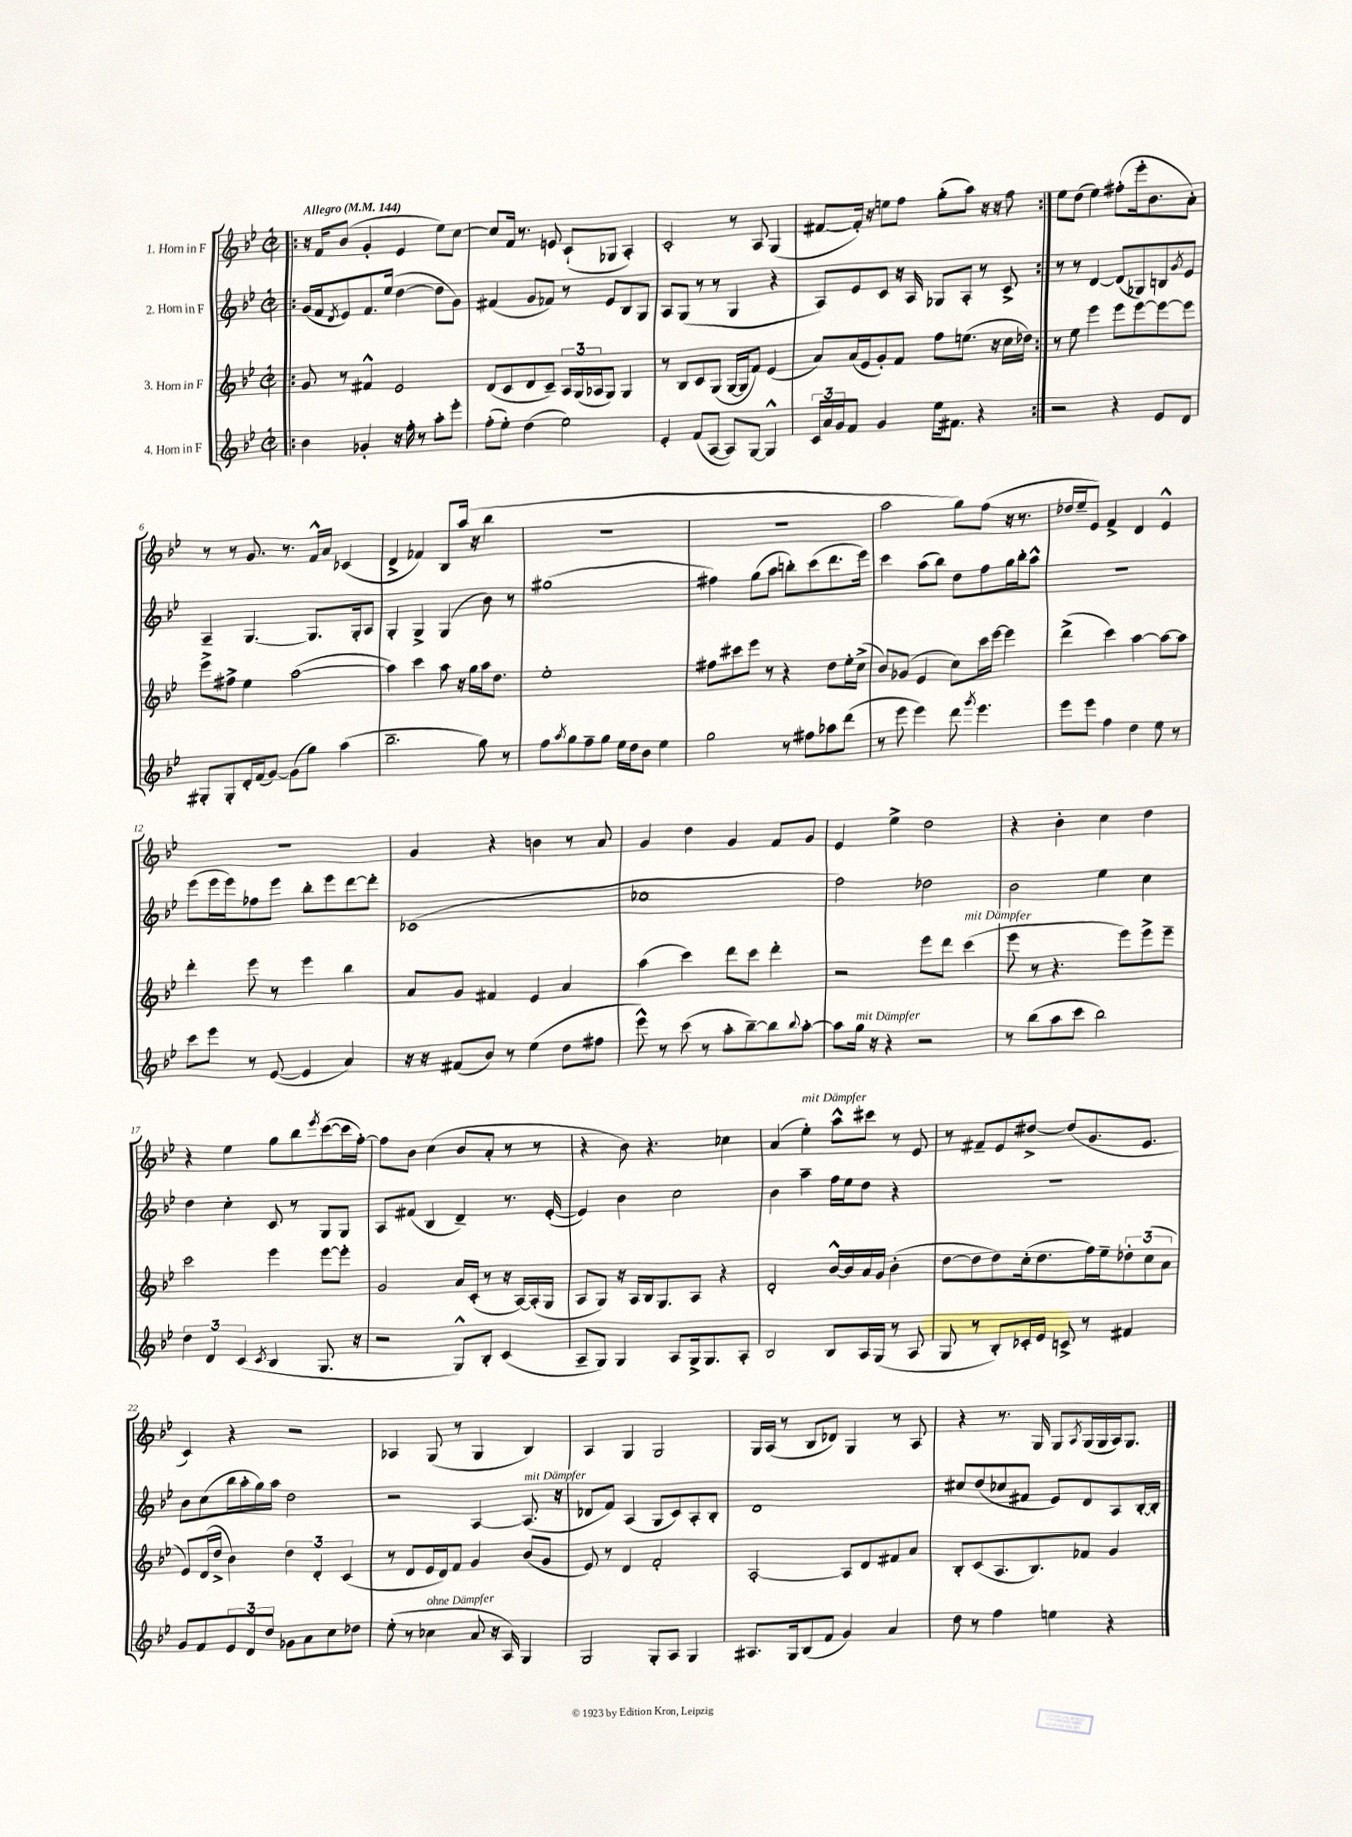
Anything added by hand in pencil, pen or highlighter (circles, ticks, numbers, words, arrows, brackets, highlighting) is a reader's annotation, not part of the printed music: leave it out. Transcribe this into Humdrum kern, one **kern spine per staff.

**kern	**kern	**kern	**kern
*part4	*part3	*part2	*part1
*staff4	*staff3	*staff2	*staff1
*I"4. Horn in F	*I"3. Horn in F	*I"2. Horn in F	*I"1. Horn in F
*clefG2	*clefG2	*clefG2	*clefG2
*k[b-e-]	*k[b-e-]	*k[b-e-]	*k[b-e-]
*M2/2	*M2/2	*M2/2	*M2/2
*met(c|)	*met(c|)	*met(c|)	*met(c|)
*MM144	*MM144	*MM144	*MM144
=1!|:	=1!|:	=1!|:	=1!|:
!	!	!	!LO:TX:a:B:t=Allegro
4b-\	8g/	(16g/LL	16r
.	.	16f/J	16f/KL
.	.	8qd/	.
.	8r	8e-/)	(8b-/J
4g-X'/	4f#X^^/	8.f/	4g'/
.	.	(16ee-/Jk	.
16r	2e-/	[4dd\	4e-/
16ff'\	.	.	.
8r	.	.	.
8aa'\L	.	8dd\L]	8ee-\L)
8eee-'\J	.	8g\J)	[8cc\J
=2	=2	=2	=2
(8ff'\L	(8d/L	(4f#X/	8cc/L]
8ee-'\J)	8c/	.	16f/Jk
.	.	.	8.r
(4dd\	8d/	8g/L	.
.	8c~/J)	8f-X/J)	8en/
2ee-\)	24A/LL	8r	(8c`/L
.	(24G/	.	.
.	24A-X/J	.	.
.	8G/J)	8e-/L	8G-X/J
.	4G/	8B-/	4A'/)
.	.	8G/J	.
=3	=3	=3	=3
4e-'/	8r	8A/L	2c'/
.	8B-/L	(8G/J	.
(8f/L	8c/	8r	.
[8A/J	(8G/J	8r	.
8A/L])	[16G/LL	4G/	8r
.	16G/J]	.	.
[8G/J	8f/J)	.	8A/
4G^^/]	(4e-/	4r	(4G/
=4	=4	=4	=4
24c/LL	8a/L)	8A/L)	[8f#X/L
24a/	.	.	.
24g/J	.	.	.
8f/J	(16a/L	8e-/	16f#'/Jk])
.	16e-/J	.	16r
4g/	8g'/)	8c/J	8een\L
.	8f/J	16r	8ff\J
.	.	16A/	.
16ee-\KL	8ff\L	8G-X/L	(8gg'\L
8.f#X\J	.	.	.
.	(8.een\J	8A'/J	8aa\J)
4r	.	8r	16r
.	16r	.	16r
.	16cc\LL	8c^/	8ff\
.	16dd-X\JJ)	.	.
=5:|!	=5:|!	=5:|!	=5:|!
2r	8r	8r	8ee-\L
.	8ee-\	8r	(8dd\J
.	4eee-\	[4d/	4ee-\)
4r	8eee-\L	(8d/L]	(8ff#X'\L
.	[8eee-\	8G-X/)	16eee-'\k
.	.	.	8.b-\
8e-/L	8eee-\_	8Bn/	.
.	.	8qg/	.
8d/J	8eee-\J]	8e-/J	8a'\J)
!!LO:LB:g=z
=6	=6	=6	=6
8G#X'/L	8eee-^\L	4A~/	8r
8G#'/	8ff#X^\J	.	8r
16d'/L	4ee-\	[4.G/	8.g/
(16f/J	.	.	.
[8g/J)	.	.	.
.	.	.	8.r
(8g\L]	([2aa\	.	.
8gg\J)	.	8.G/L]	16f^^/LL
.	.	.	16a/JJ
(4aa\	.	.	(4c-X/
.	.	16G'/k	.
.	.	8A/J	.
=7	=7	=7	=7
2.bb-~\	4aa\])	4G'/	4d^/
.	4ccc\	4G^/	4f-X/)
.	8aa\	(4G/	8B-/L
.	16r	.	(16aa/Jk
.	16gg\LL	.	16r
8gg\)	16aa\J	8b-\)	4bb-\
.	8.dd\J	.	.
8r	.	8r	.
=8	=8	=8	=8
8ff\L	1ee-'	(1gg#X	1r
8qaa/	.	.	.
8gg\	.	.	.
8ff~\	.	.	.
8gg\J	.	.	.
16ee-\LL	.	.	.
16dd\J	.	.	.
8b-\J	.	.	.
4ee-\	.	.	.
=9	=9	=9	=9
2gg\	8ff#X\L	4ff#X\)	1r
.	8ccc#X\	.	.
.	8eee-\J	(8gg\L	.
.	8r	8aa\J	.
8r	4r	8bbn'\L)	.
8ff#X\L	.	(8ccc\	.
8aa-X\	8dd\L	8.ddd\	.
(8ddd\J	16ee-'\L	.	.
.	(16cc^\JJ	16eee-\Jk)	.
=10	=10	=10	=10
8r	8b-/L)	4ccc\	2aa\
8eee-\	(8g-X/J	.	.
4eee-\)	4e-/	(8aa\L	.
.	.	8bb-\J)	.
8ddd\	8cc\L)	8dd\L	8gg\L)
8qggg/	.	.	.
4.eee-\	16ccc\L	8ff\	(8ff\J
.	[16eee-\JJ	.	.
.	4eee-\]	16gg\L	16r
.	.	16bb-'\J	8.r
.	.	8aa^^\J	.
=11	=11	=11	=11
8eee-\L	(4ddd^\	1r	16dd-X/LL
.	.	.	16ee-~/J
8eee-\J	.	.	8e-/J)
4ff\	4ccc\)	.	4f^/
4dd\	[4aa\	.	4d/
8ee-\	8aa\L_	.	4e-^^/
8r	8aa\J]	.	.
!!LO:LB:g=z
=12	=12	=12	=12
8ccc\L	4ddd'\	(8eee-\L	1r
8eee-\J	.	16eee-\L	.
.	.	16eee-\J)	.
8r	8eee-\	8ff-X\	.
([8e-/	8r	8eee-\J	.
4e-/]	4eee-\	8bb-'\L	.
.	.	8eee-\	.
4a/)	4bb-\	[8ddd\	.
.	.	8ddd'\J]	.
=13	=13	=13	=13
16r	8a/L	(1c-X	4g/
16r	.	.	.
(8f#X/L	8g/J	.	.
8b-/J)	4f#X/	.	4r
8r	.	.	.
(4ee-\	4e-/	.	4bn\
8dd\L	4a/	.	8r
8ff#X\J	.	.	8a/
=14	=14	=14	=14
8eee-^^\)	(4aa\	1cc-X	4g/
8r	.	.	.
(8ccc\	4ccc\)	.	4dd\
8r	.	.	.
8aa'\L	8ddd\L	.	4g/
[8bb-~\)	8ccc\J	.	.
8bb-\]	4ddd'\	.	8f/L
8qqbb-/	.	.	.
[8aa'\J	.	.	8g/J
=15	=15	=15	=15
8aa\L]	2r	2ff\)	4e-/
!LO:TX:a:i:t=mit Dämpfer	!	!	!
16gg\Jk	.	.	.
16r	.	.	.
4r	.	.	4ee-^\
2r	8eee-\L	2dd-X\	2dd\
.	8ddd\J	.	.
!	!LO:TX:a:i:t=mit Dämpfer	!	!
.	(4ccc\	.	.
=16	=16	=16	=16
8r	8eee-\	2b-\	4r
(8bb-\L	8r	.	.
8aa\	4.r	.	4b-'\
8ccc\J	.	.	.
2bb-\)	.	4ee-\	4cc\
.	8eee-\L)	.	.
.	8eee-^\	4cc\	4dd\
.	8eee-~\J	.	.
!!LO:LB:g=z
=17	=17	=17	=17
6dd\	2ccc\	4dd\	4r
6d/	.	.	.
.	.	4cc'\	4ee-\
(6c/	.	.	.
8qc/	.	.	.
4B-/	4eee-\	8c/	8gg\L
.	.	8r	8bb-\
.	.	.	8qeee-/
8.G/	[8eee-\L	8G/L	([8ccc\
.	8eee-'\J]	8G/J	16ccc\L]
16r	.	.	[16ff'\JJ)
=18	=18	=18	=18
2r	2g/	8A/L	8ff\L]
.	.	(8f#X/J	8b-\J
.	.	4B-/	(4cc\
8G^^/L)	16a/LL	4d~/)	8b-/L
.	(16c'/JJ	.	.
8B-'/J	8r	.	8a'/J
(4c/	16r	8.r	8r
.	[16A/LL)	.	.
.	(16A'/]	.	8r
.	16G/JJ	([16e-'/	.
=19	=19	=19	=19
8A~/L	8A/L	4e-/])	4r
8G/J)	8G/J)	.	.
4G/	16r	4b-\	8b-\)
.	16A/LL	.	.
.	16B-/J	.	4.r
.	8.G/	.	.
8A/L	.	2cc\	.
16G^/k	8A/J	.	.
8.G/	.	.	.
.	4r	.	4cc-X\
8A'/J	.	.	.
=20	=20	=20	=20
2B-/	2d'/	4b-\	(4a/
!	!	!	!LO:TX:a:i:t=mit Dämpfer
.	.	4aa~\	4ee-'\)
8B-/L	[16b-^^/LL	16ff\LL	8aa^^\L
.	16b-/]	16ee-\J	.
16A/L	16a/	8dd\J	8ccc#X\J
(16G/JJ	16g/JJ	.	.
8r	(4b-'\	4r	8r
8A/	.	.	8e-/
=21	=21	=21	=21
8G/	[8dd\L	1r	8r
8r	8dd\]	.	8f#X~/L
8B-'/L)	8dd\)	.	8e-/
16c-X'/L	(16cc'\k	.	[8dd#X^/J
16e-/JJ	8.dd\	.	.
8cn^/	.	.	(8dd#/L]
8r	16ff\L)	.	8.g/
.	16ee-~\J	.	.
4f#X/	12dd-X'\	.	.
.	.	.	8.e-/J
.	(12cc\	.	.
.	12a\J	.	.
!!LO:LB:g=z
=22	=22	=22	=22
8g/L	8e-/L)	8b-\L	4c/)
8f/	(16d/L	(8cc\	.
.	16dd^/JJ	.	.
12e-/	4b-\)	16bb-\L	4r
.	.	16aa'\	.
12d/	.	.	.
.	.	16gg\)	.
12dd/J	.	.	.
.	.	16aa\JJ	.
8g-X\L	6dd\	2dd\	2r
8a\	.	.	.
.	6d'/	.	.
8cc\	.	.	.
.	(6c/	.	.
8dd-X\J	.	.	.
=23	=23	=23	=23
(8ee-'\	8r	2r	4A-X/
8r	8d/L	.	.
!LO:TX:a:i:t=ohne Dämpfer	!	!	!
4cc-X\	16e-/L	.	(8G/
.	16d/J)	.	.
.	8f/J	.	8r
8a/	4g/	[4A/	4G/
16r	.	.	.
16A/)	.	.	.
!	!	!LO:TX:a:i:t=mit Dämpfer	!
4G/	(8b-/L	(8.A/]	4B-/)
.	8g/J	.	.
.	.	16r	.
=24	=24	=24	=24
2G/	8e-/)	8d-X/L	4A/
.	8r	8f/J)	.
.	4d/	(4A/	4G/
8G'/L	2f'/	8G/L	2G/
8A/J	.	8c/)	.
4G/	.	8A'/	.
.	.	8B-'/J	.
=25	=25	=25	=25
8.A#X/L	[2A'/	1d	16G/LL
.	.	.	(16A/JJ
.	.	.	8r
16G/k	.	.	.
(8B-/	.	.	8B-/L
8f/J	.	.	8d-X/J)
4g/)	8A/L]	.	4G/
.	8d/	.	.
4a/	8f#X/	.	8r
.	8a/J	.	8A/
=26	=26	=26	=26
8dd\	8B-'/L	8cc#X/L	4r
8r	(8c/	(8dd/	.
4ff\	8.A/	8cc-X/	8.r
.	.	8f#X/J	.
.	8.B-/)	.	16G/
4een\	.	8e-/L)	8G/L
.	.	.	8qA/
.	8f-X/J	8d/	(16G/L
.	.	.	16G/
4r	4g/	8A/	16A/J)
.	.	.	8.G/J
.	.	[16B-'/L	.
.	.	16B-'/JJ]	.
==	==	==	==
*-	*-	*-	*-
